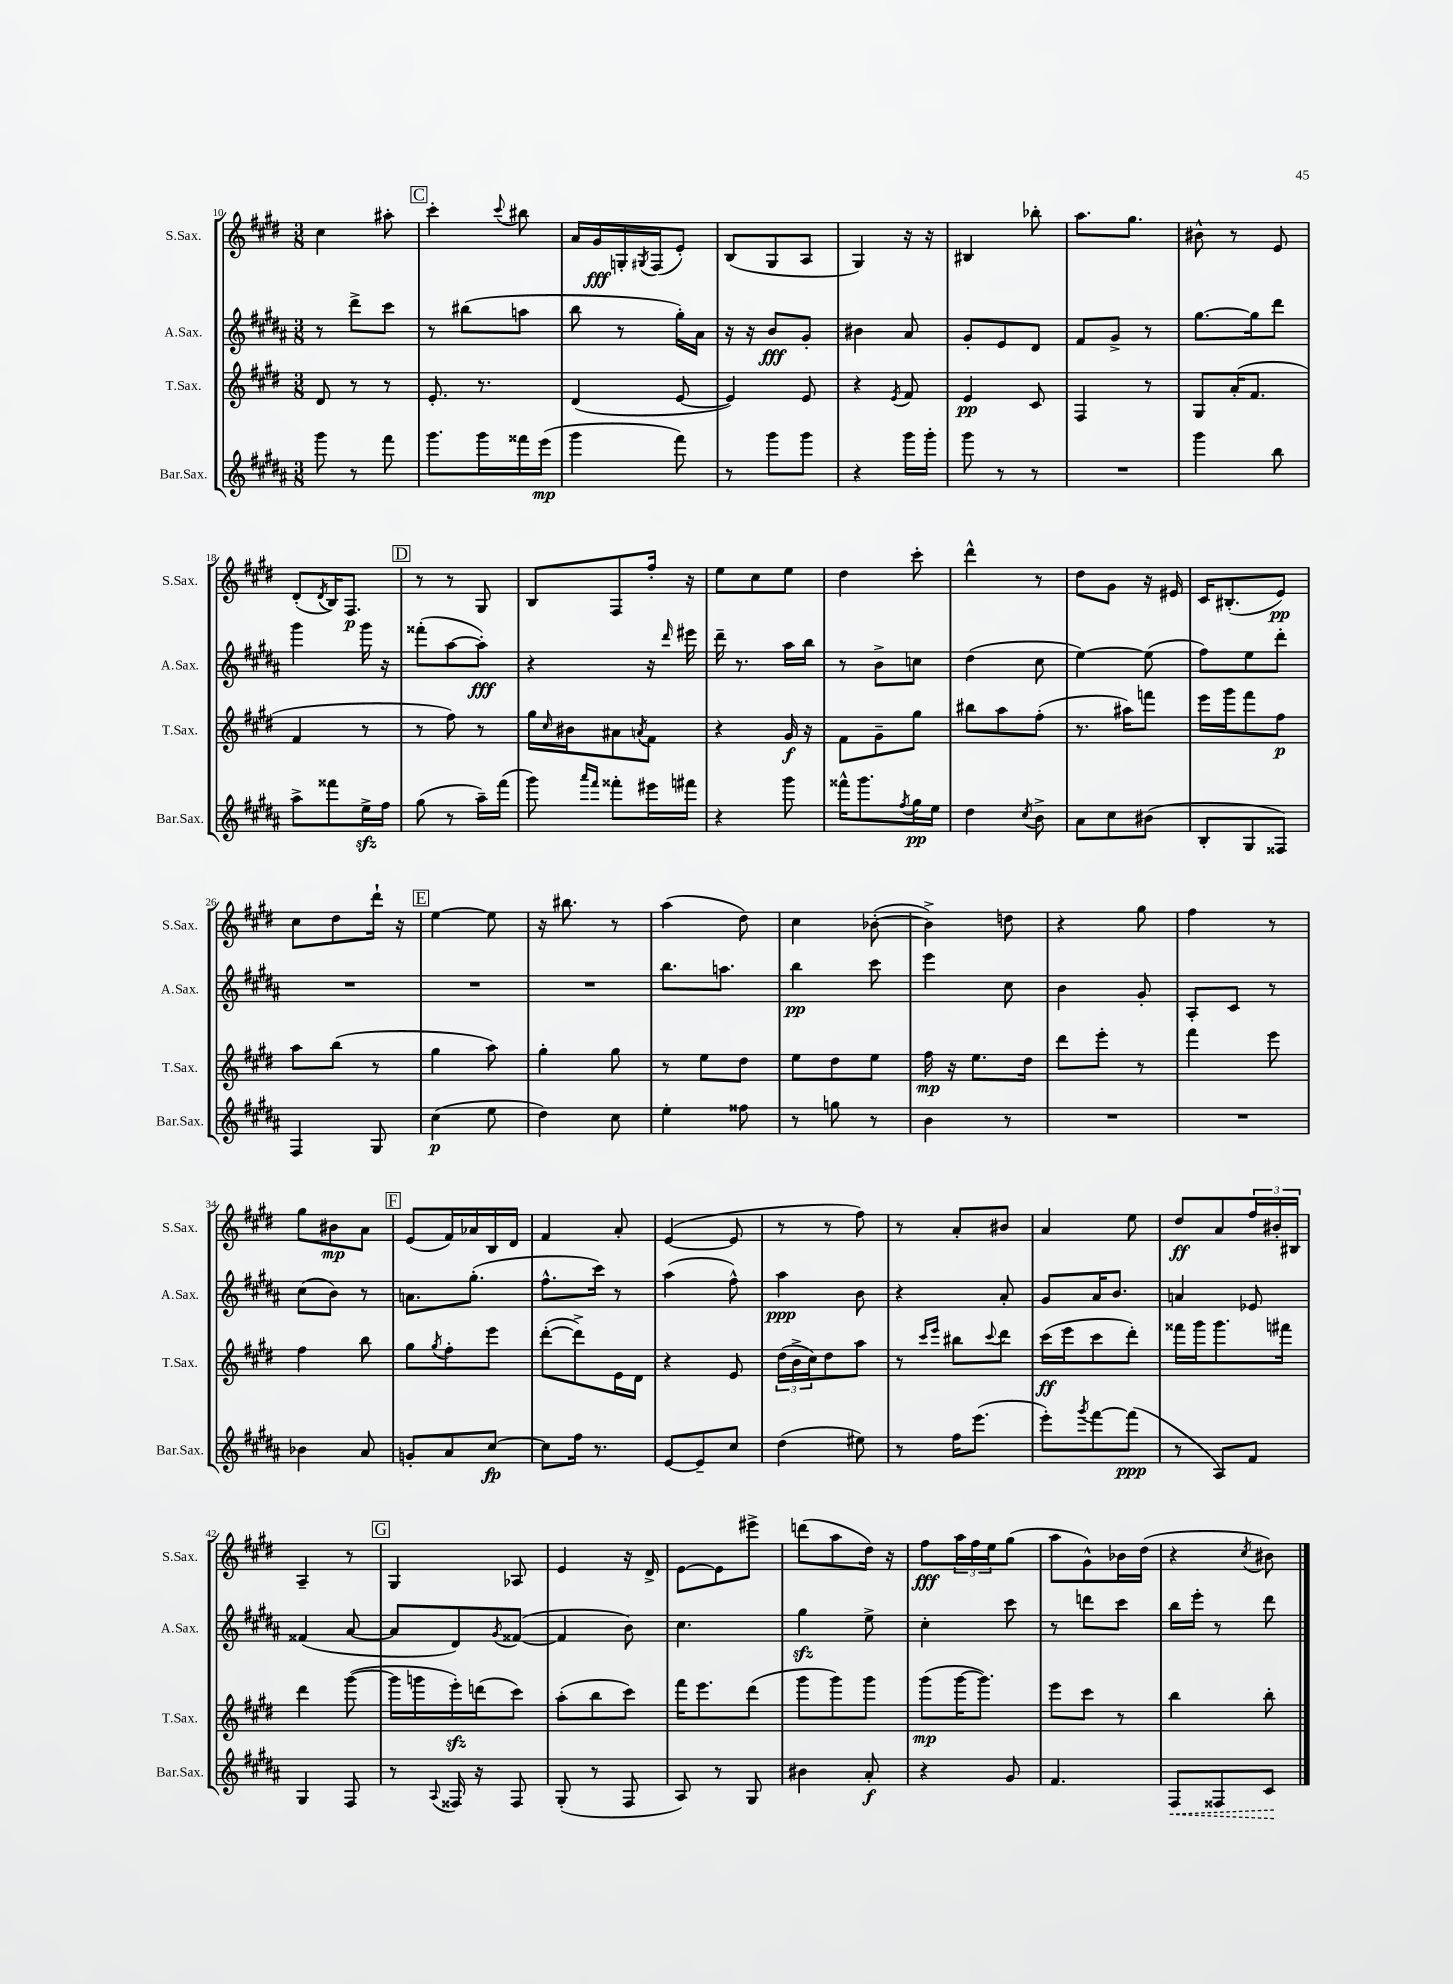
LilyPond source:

<<
\new StaffGroup <<
\new Staff = "s0" \with { instrumentName = "S.Sax." shortInstrumentName = "S.Sax." } {
    \clef treble \key e \major \numericTimeSignature \time 3/8
    cis''4 ais''8-. |
    \mark \markup { \box "C" } cis'''4-. \appoggiatura { cis'''8 } bis''8 |
    a'16 gis'16\fff g16-. \acciaccatura { gis8 } fis16( e'8-.) |
    b8( gis8 a8 |
    gis4) r16 r16 |
    bis4 bes''8-. |
    a''8. gis''8. |
    bis'8-^ r8 e'8 |
    dis'8-.( \acciaccatura { dis'8 } b16) fis8.\p |
    \mark \markup { \box "D" } r8 r8 gis8 |
    b8 fis8 fis''16-. r16 |
    e''8 cis''8 e''8 |
    dis''4 cis'''8-. |
    dis'''4-^ r8 |
    dis''8 gis'8 r16 eis'16 |
    cis'16 bis8.-.( e'8\pp) |
    cis''8 dis''8 dis'''16-! r16 |
    \mark \markup { \box "E" } e''4~ e''8 |
    r16 bis''8. r8 |
    a''4( dis''8) |
    cis''4 bes'8~-.( |
    bes'4->) d''8 |
    r4 gis''8 |
    fis''4 r8 |
    gis''8 bis'8\mp a'8 |
    \mark \markup { \box "F" } e'8( fis'16) aes'16 b16 dis'16 |
    fis'4 a'8-. |
    e'4~( e'8 |
    r8 r8 fis''8) |
    r8 a'8-. bis'8 |
    a'4 e''8 |
    dis''8\ff a'8 \tuplet 3/2 { fis''16 bis'16-. bis16 } |
    a4-- r8 |
    \mark \markup { \box "G" } gis4 aes8 |
    e'4 r16 dis'16-> |
    e'8~ e'8 eis'''8-> |
    d'''8( a''8 dis''16) r16 |
    fis''8\fff \tuplet 3/2 { a''16 fis''16 e''16 } gis''8( |
    a''8 gis'8-^) bes'16 dis''16( |
    r4 \acciaccatura { cis''8 } bis'8) \bar "|." |
}
\new Staff = "s1" \with { instrumentName = "A.Sax." shortInstrumentName = "A.Sax." } {
    \clef treble \key b \major \numericTimeSignature \time 3/8
    r8 dis'''8-> cis'''8 |
    \mark \markup { \box "C" } r8 bis''8( a''8 |
    b''8 r8 gis''16-.) ais'16 |
    r16 r16 b'8\fff gis'8-. |
    bis'4 ais'8 |
    gis'8-. e'8 dis'8 |
    fis'8 gis'8-> r8 |
    gis''8.~ gis''16 dis'''8 |
    gis'''4 gis'''16 r16 |
    \mark \markup { \box "D" } fisis'''8-.( ais''8~ ais''8-.\fff) |
    r4 r16 \grace { dis'''16 } eis'''16 |
    dis'''16-- r8. ais''16 b''16 |
    r8 b'8-> c''8 |
    dis''4( cis''8 |
    e''4~) e''8( |
    fis''8) e''8 dis'''8-. |
    R4. |
    \mark \markup { \box "E" } R4. |
    R4. |
    b''8. a''8. |
    b''4\pp cis'''8 |
    e'''4 cis''8 |
    b'4 gis'8-. |
    ais8-. cis'8 r8 |
    cis''8( b'8) r8 |
    \mark \markup { \box "F" } a'8. gis''8.-.( |
    fis''8.-^ cis'''16) r8 |
    ais''4( fis''8-^) |
    ais''4\ppp b'8 |
    r4 ais'8-. |
    gis'8 ais'16 b'8. |
    a'4 ees'8 |
    fisis'4( ais'8~ |
    \mark \markup { \box "G" } ais'8 dis'8) \acciaccatura { gis'8 } fisis'8~( |
    fisis'4 b'8) |
    cis''4. |
    gis''4\sfz e''8-> |
    cis''4-. cis'''8 |
    r8 d'''8 cis'''8 |
    b''16 e'''16-. r8 dis'''8 \bar "|." |
}
\new Staff = "s2" \with { instrumentName = "T.Sax." shortInstrumentName = "T.Sax." } {
    \clef treble \key e \major \numericTimeSignature \time 3/8
    dis'8 r8 r8 |
    \mark \markup { \box "C" } e'8.-. r8. |
    dis'4( e'8~ |
    e'4) e'8 |
    r4 \acciaccatura { e'8 } fis'8 |
    e'4\pp cis'8 |
    fis4 r8 |
    gis8 a'16-.( fis'8. |
    fis'4 r8 |
    \mark \markup { \box "D" } r8 fis''8) r8 |
    gis''16 \grace { cis''16 } bis'16 ais'8 \acciaccatura { a'8 } fis'8 |
    r4 gis'16\f r16 |
    fis'8 gis'8-- gis''8 |
    bis''8 a''8 fis''8-.( |
    r8. ais''16) f'''8 |
    e'''16 gis'''16 fis'''8 fis''8\p |
    a''8 b''8( r8 |
    \mark \markup { \box "E" } gis''4 a''8) |
    gis''4-. gis''8 |
    r8 e''8 dis''8 |
    e''8 dis''8 e''8 |
    fis''16\mp r16 e''8. dis''16 |
    dis'''8 e'''8-. r8 |
    fis'''4 e'''8 |
    fis''4 b''8 |
    \mark \markup { \box "F" } gis''8 \acciaccatura { gis''8 } fis''8-. e'''8 |
    dis'''8~-.( dis'''8->) e'16 dis'16 |
    r4 e'8 |
    \tuplet 3/2 { dis''16( b'16-> cis''16) } dis''8 a''8 |
    r8 \grace { cis'''16 e'''16 } bis''8 \appoggiatura { cis'''8 } dis'''8 |
    cis'''16\ff( e'''16 cis'''8 dis'''8-.) |
    fisis'''16 gis'''16 gis'''8. fis'''16 |
    dis'''4 gis'''8~( |
    \mark \markup { \box "G" } gis'''16 g'''16 e'''16-.\sfz) d'''16( cis'''8) |
    a''8-.( b''8 cis'''8) |
    fis'''16 e'''8. dis'''8( |
    gis'''8 gis'''8) gis'''8 |
    gis'''8\mp( gis'''16~ gis'''8.) |
    e'''8 cis'''8 r8 |
    b''4 b''8-. \bar "|." |
}
\new Staff = "s3" \with { instrumentName = "Bar.Sax." shortInstrumentName = "Bar.Sax." } {
    \clef treble \key b \major \numericTimeSignature \time 3/8
    gis'''8 r8 fis'''8 |
    \mark \markup { \box "C" } gis'''8. gis'''16 fisis'''16 e'''16\mp( |
    gis'''4 fis'''8) |
    r8 gis'''8 gis'''8 |
    r4 gis'''16 gis'''16-. |
    gis'''8 r8 r8 |
    R4. |
    gis'''4 b''8 |
    ais''8-> fisis'''8 e''16->\sfz fis''16 |
    \mark \markup { \box "D" } gis''8( r8 ais''16--) fis'''16( |
    gis'''8) \grace { ais'''16 fis'''16 } fisis'''8-. eis'''16 fis'''16 |
    r4 gis'''8 |
    fisis'''16-^ gis'''8. \acciaccatura { fis''8 } gis''16\pp e''16 |
    dis''4 \acciaccatura { cis''8 } b'8-> |
    ais'8 cis''8 bis'8( |
    b8-. gis8 fisis8) |
    fis4 gis8 |
    \mark \markup { \box "E" } cis''4\p( e''8 |
    dis''4) cis''8 |
    e''4-. fisis''8 |
    r8 g''8 r8 |
    b'4 r8 |
    R4. |
    R4. |
    bes'4 ais'8 |
    \mark \markup { \box "F" } g'8-. ais'8 cis''8~\fp |
    cis''8 fis''16 r8. |
    e'8~ e'8-- cis''8 |
    dis''4( eis''8) |
    r8 fis''16 e'''8.( |
    e'''8-.) \acciaccatura { gis'''8 } fis'''8~ fis'''8\ppp( |
    r8 ais8) fis'8 |
    gis4 fis8 |
    \mark \markup { \box "G" } r8 \appoggiatura { ais8 } fisis16 r16 fisis8 |
    gis8-.( r8 fis8 |
    ais8) r8 gis8 |
    bis'4 ais'8-.\f |
    r4 gis'8 |
    fis'4. |
    \once \override Hairpin.style = #'dashed-line fis8\< fisis8 cis'8\! \bar "|." |
}
>>
>>
\layout { \context { \Score currentBarNumber = #10 } }
